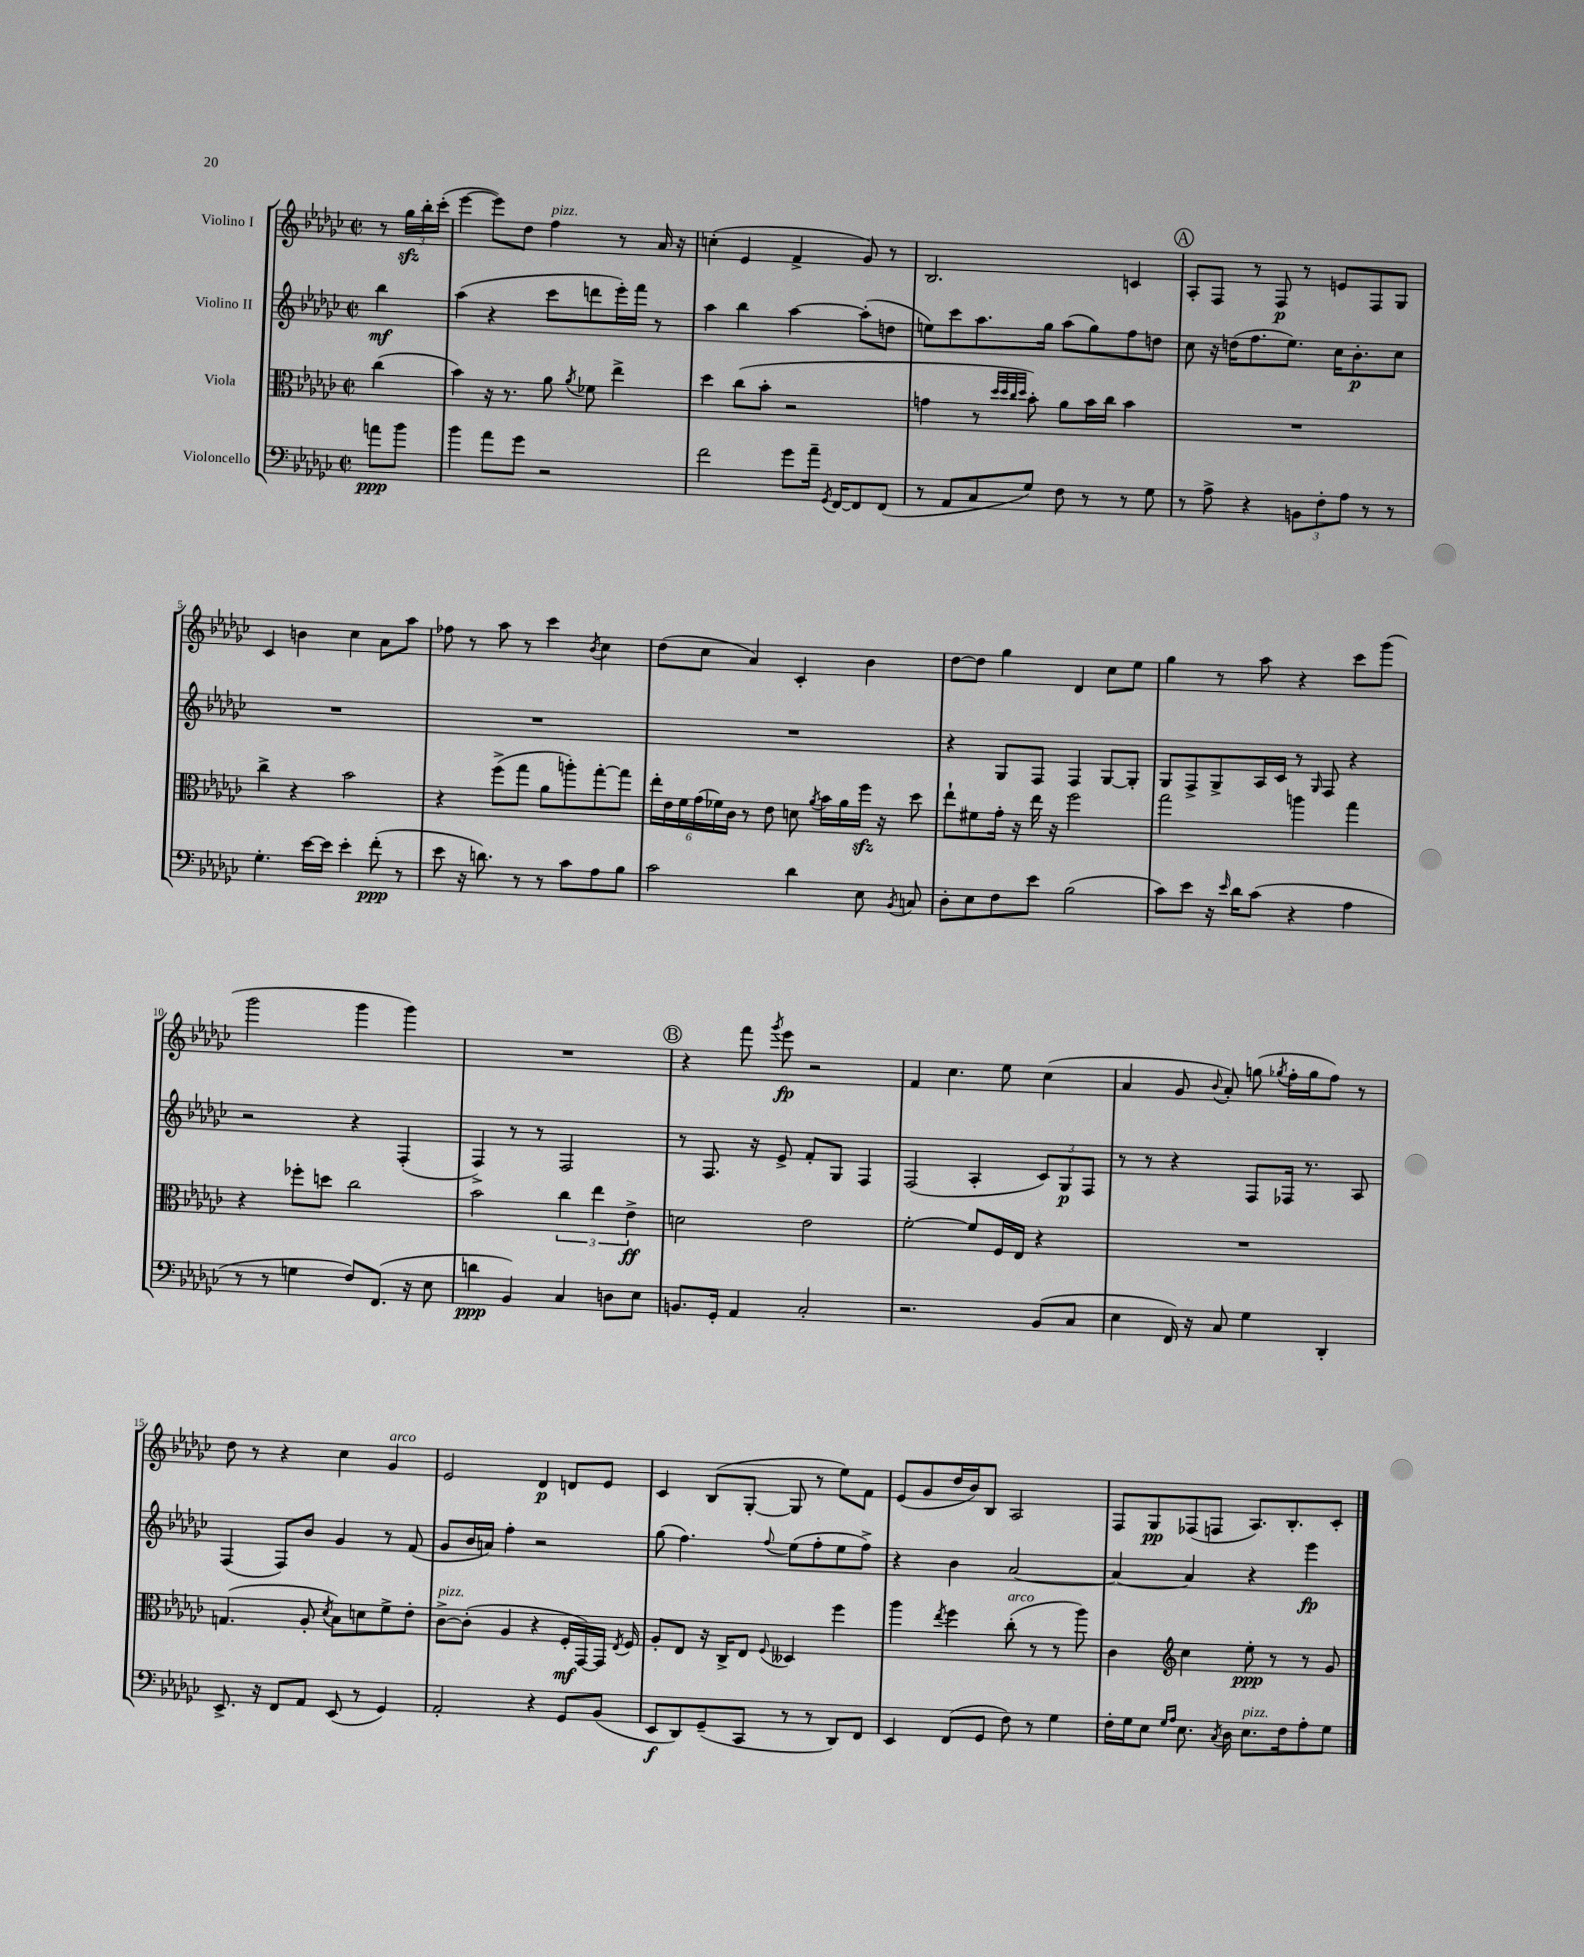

**kern	**kern	**kern	**kern
*staff4	*staff3	*staff2	*staff1
*clefF4	*clefC3	*clefG2	*clefG2
*k[b-e-a-d-g-c-]	*k[b-e-a-d-g-c-]	*k[b-e-a-d-g-c-]	*k[b-e-a-d-g-c-]
*M2/2	*M2/2	*M2/2	*M2/2
*met(c|)	*met(c|)	*met(c|)	*met(c|)
8a	(4cc-	4bb-	8r
8b-	.	.	24gg-
.	.	.	24bb-'
.	.	.	(24ccc-'
=	=	=	=
4b-	4b-)	(4aa-	[4eee-
8a-	16r	4r	8eee-])
.	8.r	.	.
8g-	.	.	8dd-
2r	8a-	8ccc-	4ff
.	8qa-	.	.
.	8f-	8ddd	.
.	4ee-^	16eee-')	8r
.	.	16fff	.
.	.	8r	16a-
.	.	.	16r
=	=	=	=
2f	4dd-	4aa-	(4cc'
.	(8cc-	4bb-	4e-
.	8b-'	.	.
8g-	2r	[4aa-	4f^
16a-~	.	.	.
8qGG-	.	.	.
[16FF	.	.	.
8FF]	.	(8aa-']	8g-)
(8FF	.	8dd	8r
=	=	=	=
8r	4g	8ee)	2.B-
8AA-	.	8ccc-	.
8C-	8r	8.aa-	.
.	32qqdd-	.	.
.	32qqdd-	.	.
.	32qqcc-	.	.
.	32qqdd-	.	.
8G-)	8b-')	.	.
.	.	16gg-	.
8F	8a-	(8aa-	.
8r	16b-	8gg-)	.
.	16cc-	.	.
8r	4b-	8ff	4c
8G-	.	8dd	.
=	=	=	=
8r	1r	8cc-	8A-'
8A-^	.	16r	8F
.	.	(16dd	.
4r	.	8.ff	8r
.	.	.	8F
.	.	8.ee-)	.
12BB	.	.	8r
12F'	.	.	.
.	.	16cc-	8e
12A-	.	.	.
.	.	8.b-'	.
8r	.	.	8F
8r	.	8cc-	8G-
=	=	=	=
4.G-'	4cc-^	1r	4c-
.	4r	.	4b
[16e-	.	.	.
16e-]	.	.	.
4e-'	2b-	.	4cc-
(8f'	.	.	8a-
8r	.	.	8aa-
=	=	=	=
8e-	4r	1r	8ff-
16r	.	.	8r
8.d)	.	.	.
.	(8ff^	.	8aa-
8r	8gg-	.	8r
8r	8a-	.	4ccc-
8c-	8aa')	.	.
.	.	.	8qb-
8A-	[8gg-'	.	4cc-
8B-	8gg-]	.	.
=	=	=	=
2c-	24ee-'	1r	(8dd-
.	24e-	.	.
.	24f	.	.
.	(24g-	.	8cc-
.	24f-)	.	.
.	24c-	.	.
.	8r	.	4a-)
.	8e-	.	.
4d-	8d	.	4c-'
.	8qa-	.	.
.	16b-	.	.
.	16a-	.	.
8E-	16ff	.	4b-
.	16r	.	.
8qBB-	.	.	.
8C	8dd-	.	.
=	=	=	=
8D-'	8ee-`	4r	[8dd-
8E-	8f#	.	8dd-]
8F	16g-'	8G-	4gg-
.	16r	.	.
8e-	16ee-	8F	.
.	16r	.	.
(2B-	2ff	4F	4d-
.	.	[8G-	8cc-
.	.	8G-']	8ee-
=	=	=	=
8c-)	2gg-	8G-	4gg-
8e-	.	8F^	.
16r	.	8G-^	8r
16qqe-	.	.	.
16d-	.	.	.
(8c-	.	16A-	8aa-
.	.	16c-	.
4r	4aa	8r	4r
.	.	16qqG-	.
.	.	8F	.
4A-	4gg-	4r	8ccc-
.	.	.	(8ggg-
=	=	=	=
8r	4r	2r	2ggg-
8r	.	.	.
4G	8ff-'	.	.
.	8dd	.	.
8F)	2cc-	4r	4ggg-
(8.FF	.	.	.
.	.	(4F'	4ggg-)
16r	.	.	.
8E-	.	.	.
=	=	=	=
4d	2b-	4F^)	1r
4BB-)	.	8r	.
.	.	8r	.
4C-	6cc-	2F	.
.	6ee-	.	.
8D	.	.	.
.	6e-^	.	.
8E-	.	.	.
=	=	=	=
8.BB	2d	8r	4r
.	.	8.F	.
16GG-'	.	.	.
4AA-	.	.	8fff
.	.	16r	.
.	.	.	8qggg-
.	.	8e-^	8eee-
2C-'	2e-	8f'	2r
.	.	8G-	.
.	.	4F	.
=	=	=	=
2.r	[2f'	(2F	4f
.	.	.	4.cc-
.	8f]	4A-'	.
.	16F	.	8ee-
.	16E-	.	.
(8BB-	4r	12c-)	(4cc-
.	.	12G-	.
8C-	.	.	.
.	.	12F	.
=	=	=	=
4E-	1r	8r	4a-
.	.	8r	.
16FF)	.	4r	8g-
16r	.	.	.
.	.	.	8qqb-
8C-	.	.	8a-')
4G-	.	8F	(8gg
.	.	.	8qgg-
.	.	16F-	16ff'
.	.	8.r	16gg-
4DD-'	.	.	8ff)
.	.	8A-	8r
=	=	=	=
8.EE-^	(4.G	(4F	8dd-
.	.	.	8r
16r	.	.	.
8FF	.	8F)	4r
8AA-	8A-'	8b-	.
.	8qd-	.	.
(8EE-	8B-)	4g-	4cc-
8r	8d	.	.
4GG-)	8f^	8r	4g-
.	8e-'	(8f	.
=	=	=	=
2AA-'	[8c-^	8g-	2e-
.	(8c-']	16b-	.
.	.	16a)	.
.	4A-	4ff'	.
4r	4r	2r	4d-
8GG-	16F'	.	8d
.	[16GG-)	.	.
(8BB-	16GG-]	.	8e-
.	8qE-	.	.
.	16F	.	.
=	=	=	=
8EE-	8A-'	(8gg-	4c-
8DD-)	8E-	4.ff)	.
(8GG-~	16r	.	(8B-
.	16C-^	.	.
8CC-	8E-	.	[8G-'
.	8qqF	8qqff	.
8r	4D--	(8ee-	8G-]
8r	.	8ff'	8r
8DD-)	4ff	8ee-	8ee-)
8FF	.	8ff^)	8f
=	=	=	=
4EE-	4aa-	4r	(8e-
.	.	.	8g-
.	8qee-	.	.
(8FF	4ff	4b-	16dd-
.	.	.	16b-)
8GG-	.	.	8B-
8F)	(8cc-'	[2a-	2A-
8r	8r	.	.
4G-	8r	.	.
.	8aa-)	.	.
=	=	=	=
16F'	4c-	4a-_	8F
16G-	.	.	.
8E-	.	.	8G-
*	*clefG2	*	*
16qqG-	.	.	.
16qqA-	.	.	.
8.E-	4cc-	4a-]	(8F-
.	.	.	8F
8qC-	.	.	.
16D-	.	.	.
8.E-	8ee-'	4r	8.A-)
.	8r	.	.
16F	.	.	8.B-'
8A-'	8r	4eee-	.
8G-	8g-	.	8c-'
==	==	==	==
*-	*-	*-	*-
